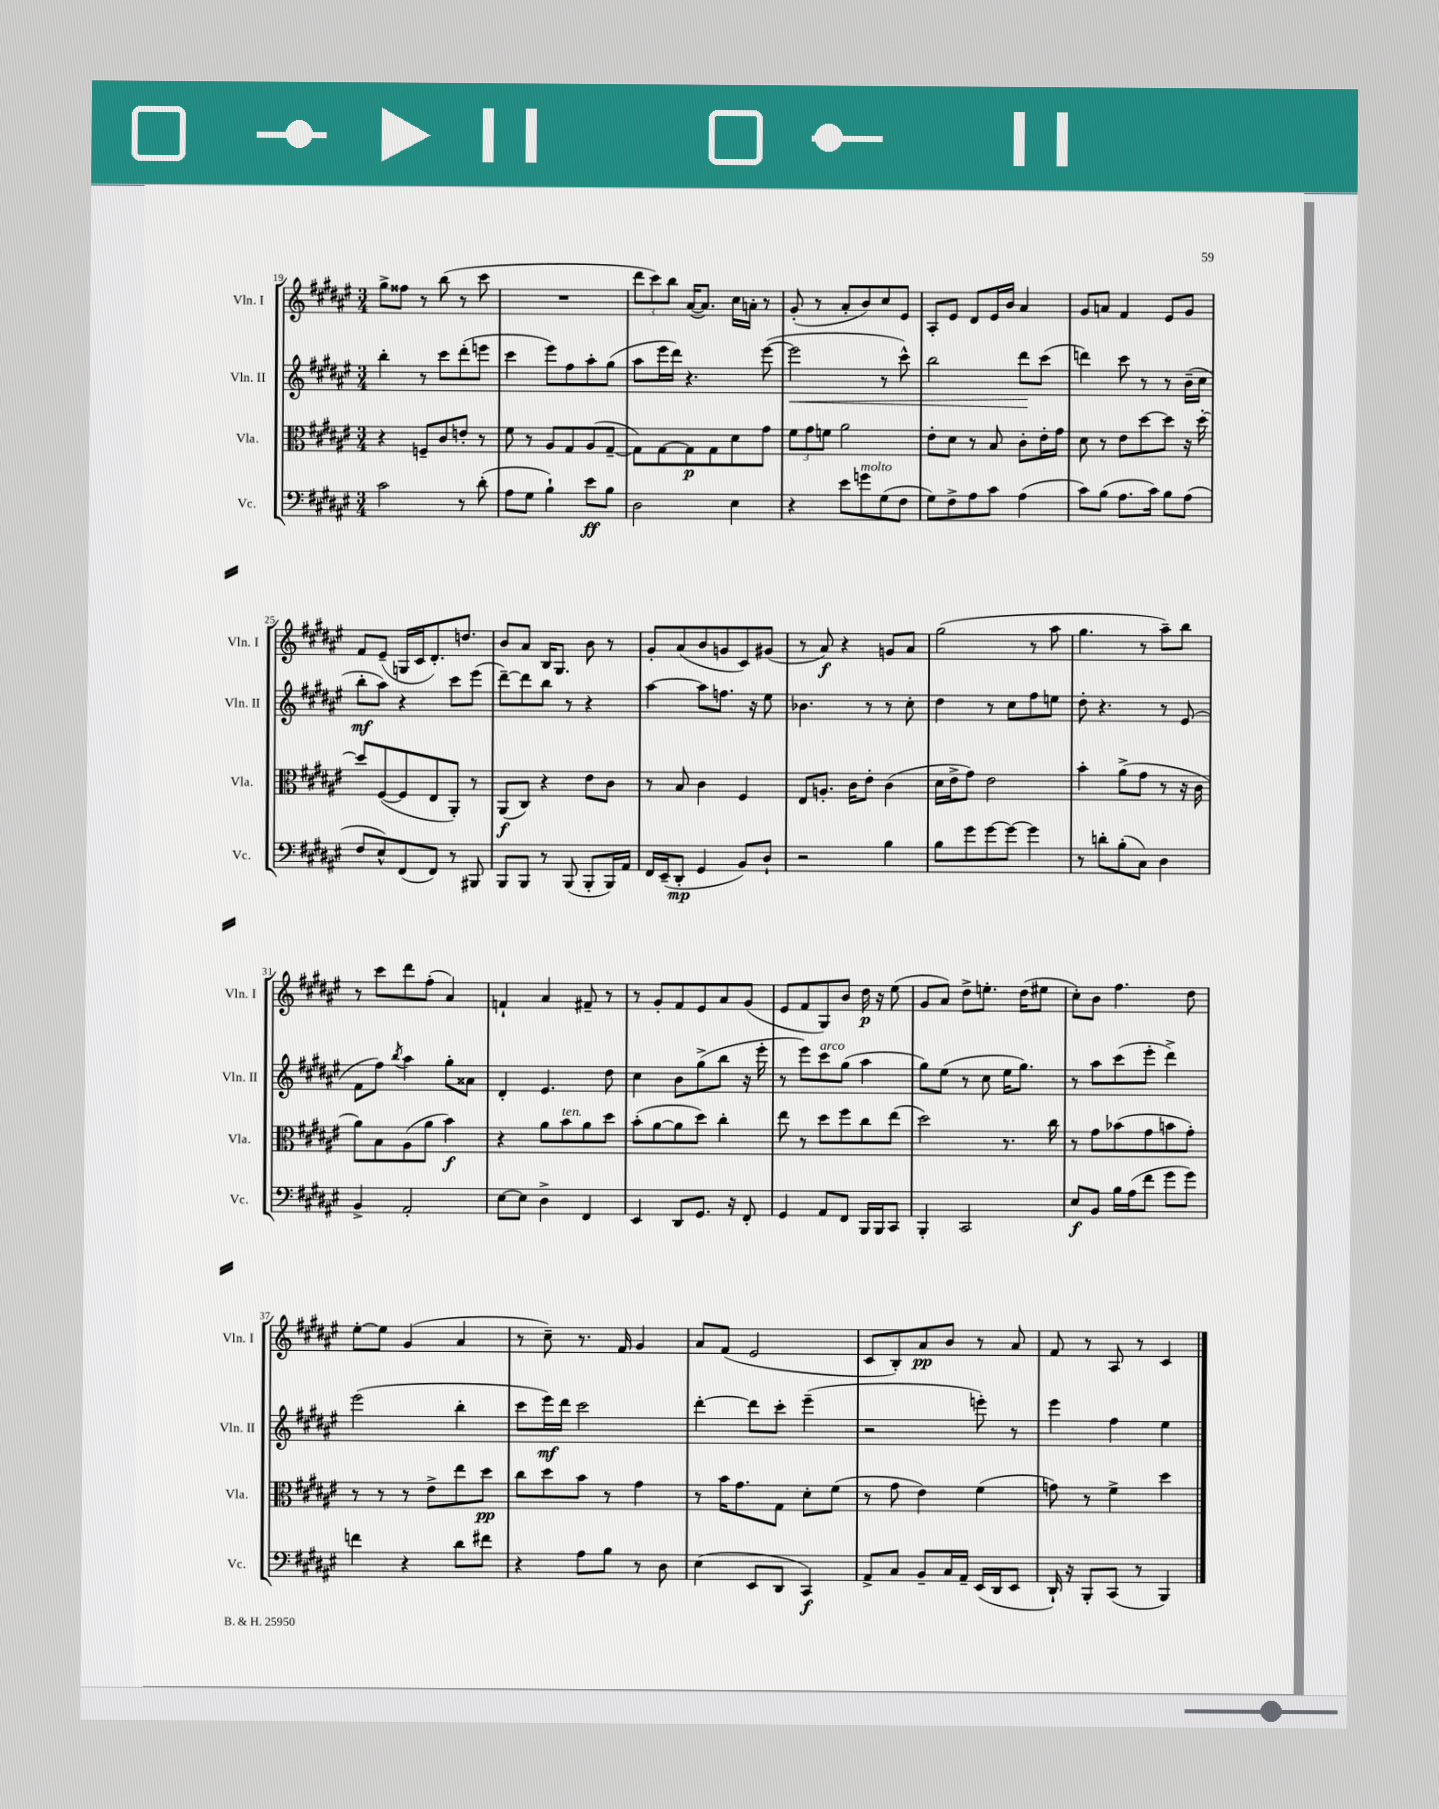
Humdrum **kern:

**kern	**dynam	**kern	**dynam	**kern	**dynam	**kern	**dynam
*part4	*part4	*part3	*part3	*part2	*part2	*part1	*part1
*staff4	*staff4	*staff3	*staff3	*staff2	*staff2	*staff1	*staff1
*I"Vc.	*	*I"Vla.	*	*I"Vln. II	*	*I"Vln. I	*
*I'Vc.	*	*I'Vla.	*	*I'Vln. II	*	*I'Vln. I	*
*clefF4	*	*clefC3	*	*clefG2	*	*clefG2	*
*k[f#c#g#d#a#e#]	*	*k[f#c#g#d#a#e#]	*	*k[f#c#g#d#a#e#]	*	*k[f#c#g#d#a#e#]	*
*M3/4	*	*M3/4	*	*M3/4	*	*M3/4	*
=19	=19	=19	=19	=19	=19	=19	=19
2c#\	.	4r	.	4bb'\	.	8gg#^\L	.
.	.	.	.	.	.	8ff##X\J	.
.	.	8Fn~/L	.	8r	.	8r	.
.	.	8c#/	.	8ccc#\L	.	(8bb\	.
8r	.	8en'/J	.	(8ddd#'\	.	8r	.
(8d#'\	.	8r	.	8eeen\J	.	8ccc#\	.
=20	=20	=20	=20	=20	=20	=20	=20
8A#\L	.	8f#\	.	4ccc#\	.	2.r	.
8G#\J	.	8r	.	.	.	.	.
4B`\)	.	8A#/L	.	8eee#\L)	.	.	.
.	.	8G#/	.	8ff#\	.	.	.
8e#\L	ff	(8A#/	.	8aa#'\	.	.	.
8B\J	.	[8G#~/J	.	(8gg#\J	.	.	.
=21	=21	=21	=21	=21	=21	=21	=21
2D#\	.	8G#\L])	.	8aa#\L	.	12ddd#\L	.
.	.	.	.	.	.	12ccc#\)	.
.	.	[8G#\	.	16eee#\L	.	.	.
.	.	.	.	.	.	12bb\J	.
.	.	.	.	16ddd#\JJ)	.	.	.
.	.	8G#\]	p	4.r	.	([16a#/KL	.
.	.	.	.	.	.	8.a#/J])	.
.	.	8G#\	.	.	.	.	.
4E#\	.	8d#\	.	.	.	16cc#\LL	.
.	.	.	.	.	.	16an'\JJ	.
.	.	8g#\J	.	([8eee#\	.	8r	.
=22	=22	=22	=22	=22	=22	=22	=22
!	!	!	!	!	!LO:HP:b	!	!
4r	.	12f#\L	.	2eee#\]	<	(8g#'/	.
.	.	12g#\	.	.	.	.	.
.	.	.	.	.	.	8r	.
.	.	12fn\J	.	.	.	.	.
8e#\L	.	2a#\	.	.	.	8a#'/L	.
!LO:TX:a:i:t=molto	!	!	!	!	!	!	!
8gn\	.	.	.	.	.	8b/)	.
(8G#\	.	.	.	8r	.	8cc#/	.
8F#\J	.	.	.	8ccc#^^\)	.	8e#/J	.
=23	=23	=23	=23	=23	=23	=23	=23
8G#\L)	.	8e#'\L	.	2bb\	.	8A#'/L	.
8F#^\	.	8d#\J	.	.	.	8e#/J	.
8A#\	.	8r	.	.	.	8d#/L	.
8c#\J	.	8B/	.	.	.	16e#/L	.
.	.	.	.	.	.	16b/JJ	.
(4A#\	.	8c#'\L	.	8ddd#\L	.	4a#/	.
.	.	16e#'\L	.	(8ccc#\J	[	.	.
.	.	16g#\JJ	.	.	.	.	.
=24	=24	=24	=24	=24	=24	=24	=24
8c#\L)	.	8d#\	.	4dddn\)	.	8g#/L	.
(8B\J	.	8r	.	.	.	8an/J	.
8.A#\L	.	8e#\L	.	8ccc#\	.	4f#/	.
.	.	[8dd#\	.	8r	.	.	.
16c#\Jk)	.	.	.	.	.	.	.
8B\L	.	8dd#\J]	.	8r	.	8e#/L	.
(8A#\J	.	16r	.	(16b~\LL	.	8g#/J	.
.	.	[16dd#'\	.	16cc#\JJ	.	.	.
!!LO:LB:g=z
=25	=25	=25	=25	=25	=25	=25	=25
8F#/L	.	8dd#/L]	.	8bb'\L	mf	8f#/L	.
8E#^^/)	.	([8F#/	.	8aa#\J)	.	(8e#~/J	.
(8FF#/	.	8F#/]	.	4r	.	16Gn/LL	.
.	.	.	.	.	.	16c#/J	.
8FF#/J)	.	8E#/	.	.	.	8.d#'/)	.
8r	.	8AA#'/J)	.	8ccc#\L	.	.	.
.	.	.	.	.	.	8.ddn/J	.
8BBB#X/	.	8r	.	(8eee#\J	.	.	.
=26	=26	=26	=26	=26	=26	=26	=26
8BBB/L	.	(8AA#/L	f	[8ddd#~\L)	.	8b/L	.
8BBB/J	.	8C#/J)	.	8ddd#\]	.	8a#/J	.
8r	.	4r	.	8bb\J	.	16B/KL	.
.	.	.	.	.	.	8.G#/J	.
(8BBB/	.	.	.	8r	.	.	.
8BBB'/L	.	8e#\L	.	4r	.	8b\	.
16BBB/L)	.	8c#\J	.	.	.	8r	.
16AA#/JJ	.	.	.	.	.	.	.
=27	=27	=27	=27	=27	=27	=27	=27
16FF#/LL	.	8r	.	[4aa#\	.	8g#'/L	.
(16EE#~/J	.	.	.	.	.	.	.
8DD#'/J	mp	8B/	.	.	.	(8a#/	.
4GG#/	.	4c#\	.	8aa#\L]	.	8b/	.
.	.	.	.	8.ffn\J	.	8gn/	.
8BB/L)	.	4F#/	.	.	.	8c#/)	.
.	.	.	.	16r	.	.	.
8D#`/J	.	.	.	8ee#\	.	(8g#X/J	.
=28	=28	=28	=28	=28	=28	=28	=28
2r	.	8E#/L	.	4.b-X\	.	8r	.
.	.	8.An'/J	.	.	.	8a#/)	f
.	.	.	.	.	.	4r	.
.	.	16c#\KL	.	.	.	.	.
.	.	8e#'\J	.	8r	.	.	.
4B\	.	(4c#\	.	8r	.	8gn/L	.
.	.	.	.	8cc#'\	.	8a#/J	.
=29	=29	=29	=29	=29	=29	=29	=29
8B\L	.	16d#\LL	.	4dd#\	.	(2gg#\	.
.	.	16e#^\J	.	.	.	.	.
8g#\	.	8g#\J)	.	.	.	.	.
[8g#\	.	2e#\	.	8r	.	.	.
8g#\J_	.	.	.	8cc#\L	.	.	.
4g#\]	.	.	.	8ff#\	.	8r	.
.	.	.	.	8een\J	.	8aa#\	.
=30	=30	=30	=30	=30	=30	=30	=30
8r	.	4b'\	.	8dd#'\	.	4.gg#\	.
8dn'\L	.	.	.	4.r	.	.	.
(8B'\	.	(8a#^\L	.	.	.	.	.
8C#\J)	.	8g#\J	.	.	.	8r	.
4D#\	.	8r	.	8r	.	8aa#~\L)	.
.	.	16r	.	(8e#/	.	8bb\J	.
.	.	16c#\	.	.	.	.	.
!!LO:LB:g=z
=31	=31	=31	=31	=31	=31	=31	=31
4BB^/	.	8a#\L)	.	8f#\L	.	8r	.
.	.	8B\	.	8ff#\J)	.	8ccc#\L	.
.	.	.	.	8qbb/	.	.	.
2AA#'/	.	(8A#\	.	4aa#\	.	8ddd#\	.
.	.	8a#\J	.	.	.	(8ff#'\J	.
.	.	4b\)	f	8gg#'\L	.	4a#/)	.
.	.	.	.	8a##X\J	.	.	.
=32	=32	=32	=32	=32	=32	=32	=32
[8E#\L	.	4r	.	4d#'/	.	4fn`/	.
8E#\J]	.	.	.	.	.	.	.
4D#^\	.	8a#\L	.	4.e#/	.	4a#/	.
!	!	!LO:TX:a:i:t=ten.	!	!	!	!	!
.	.	8b\	.	.	.	.	.
4FF#/	.	8a#\	.	.	.	8f#X~/	.
.	.	8dd#\J	.	8dd#\	.	8r	.
=33	=33	=33	=33	=33	=33	=33	=33
4EE#/	.	(8b'\L	.	4cc#\	.	8r	.
.	.	[8a#\	.	.	.	8g#'/L	.
8DD#/L	.	8a#\]	.	8b\L	.	8f#/	.
8.GG#/J	.	8dd#\J)	.	(8gg#^\	.	8e#/	.
.	.	4cc#'\	.	8bb\J	.	8a#/	.
16r	.	.	.	.	.	.	.
8FF#'/	.	.	.	16r	.	(8g#/J	.
.	.	.	.	16eee#'\	.	.	.
=34	=34	=34	=34	=34	=34	=34	=34
4GG#/	.	8ee#\	.	8r	.	8e#/L	.
.	.	8r	.	8eee#\L)	.	8f#/	.
!	!	!	!	!LO:TX:a:i:t=arco	!	!	!
8AA#/L	.	8dd#\L	.	8ccc#\	.	8G#/)	.
8FF#/J	.	8ff#\	.	(8gg#\J	.	8b/J	.
16BBB/LL	.	8cc#\	.	4aa#\	.	16dd#\	p
16BBB/J	.	.	.	.	.	16r	.
8CC#/J	.	(8ee#\J	.	.	.	(8ee#\	.
=35	=35	=35	=35	=35	=35	=35	=35
4BBB'/	.	2dd#\)	.	8gg#\L)	.	8g#/L	.
.	.	.	.	(8ee#\J	.	8a#/J)	.
2CC#/	.	.	.	8r	.	8dd#^\L	.
.	.	.	.	8cc#\	.	8.een'\J	.
.	.	8.r	.	16ee#\KL	.	.	.
.	.	.	.	8.gg#\J)	.	(16dd#\KL	.
.	.	.	.	.	.	8ee#X\J	.
.	.	16cc#\	.	.	.	.	.
=36	=36	=36	=36	=36	=36	=36	=36
8E#/L	f	8r	.	8r	.	8cc#'\L)	.
8BB/J	.	8g#\L	.	8aa#\L	.	8b\J	.
16B\LL	.	(8b-X\	.	(8ccc#\	.	4.ff#\	.
(16A#\J	.	.	.	.	.	.	.
8f#\J	.	8g#\	.	8eee#'\J	.	.	.
8g#\L	.	8bn\	.	4ddd#^\)	.	.	.
8g#\J)	.	8g#'\J)	.	.	.	8dd#\	.
!!LO:LB:g=z
=37	=37	=37	=37	=37	=37	=37	=37
4fn\	.	8r	.	(2eee#\	.	[8ee#'\L	.
.	.	8r	.	.	.	8ee#\J]	.
4r	.	8r	.	.	.	(4g#/	.
.	.	8e#^\L	.	.	.	.	.
8d#\L	.	8ee#\	.	4bb'\	.	4a#/	.
8f#X\J	.	8dd#\J	pp	.	.	.	.
=38	=38	=38	=38	=38	=38	=38	=38
4r	.	8cc#\L	.	8ccc#\L	.	8r	.
.	.	8dd#\	.	16eee#\L)	mf	8cc#~\)	.
.	.	.	.	16ddd#\JJ	.	.	.
8A#\L	.	8b\J	.	2ccc#\	.	8.r	.
8B\J	.	8r	.	.	.	.	.
.	.	.	.	.	.	16f#/	.
8r	.	4g#\	.	.	.	4g#/	.
8D#\	.	.	.	.	.	.	.
=39	=39	=39	=39	=39	=39	=39	=39
(4E#\	.	8r	.	[4ddd#'\	.	8a#/L	.
.	.	16b\KL	.	.	.	(8f#/J	.
.	.	8.g#\	.	.	.	.	.
8EE#/L	.	.	.	8ddd#\L]	.	2e#/	.
8DD#/J	.	8G#\J	.	8ccc#'\J	.	.	.
4CC#/)	f	8d#'\L	.	(4eee#~\	.	.	.
.	.	(8f#\J	.	.	.	.	.
=40	=40	=40	=40	=40	=40	=40	=40
8AA#^/L	.	8r	.	2r	.	8c#/L	.
8C#/J	.	8g#\	.	.	.	8B'/)	.
8BB~/L	.	4e#\)	.	.	.	8a#/	pp
16C#/L	.	.	.	.	.	8b/J	.
16AA#~/JJ	.	.	.	.	.	.	.
(16EE#/LL	.	(4f#\	.	8eeen'\)	.	8r	.
16DD#/J	.	.	.	.	.	.	.
8EE#/J	.	.	.	8r	.	8a#/	.
=41	=41	=41	=41	=41	=41	=41	=41
16DD#`/)	.	8gn\)	.	4eee#\	.	8f#/	.
16r	.	.	.	.	.	.	.
8BBB'/L	.	8r	.	.	.	8r	.
(8CC#/J	.	4f#^\	.	4ff#\	.	8A#/	.
8r	.	.	.	.	.	8r	.
4BBB/)	.	4dd#\	.	4ee#\	.	4c#/	.
==	==	==	==	==	==	==	==
*-	*-	*-	*-	*-	*-	*-	*-
